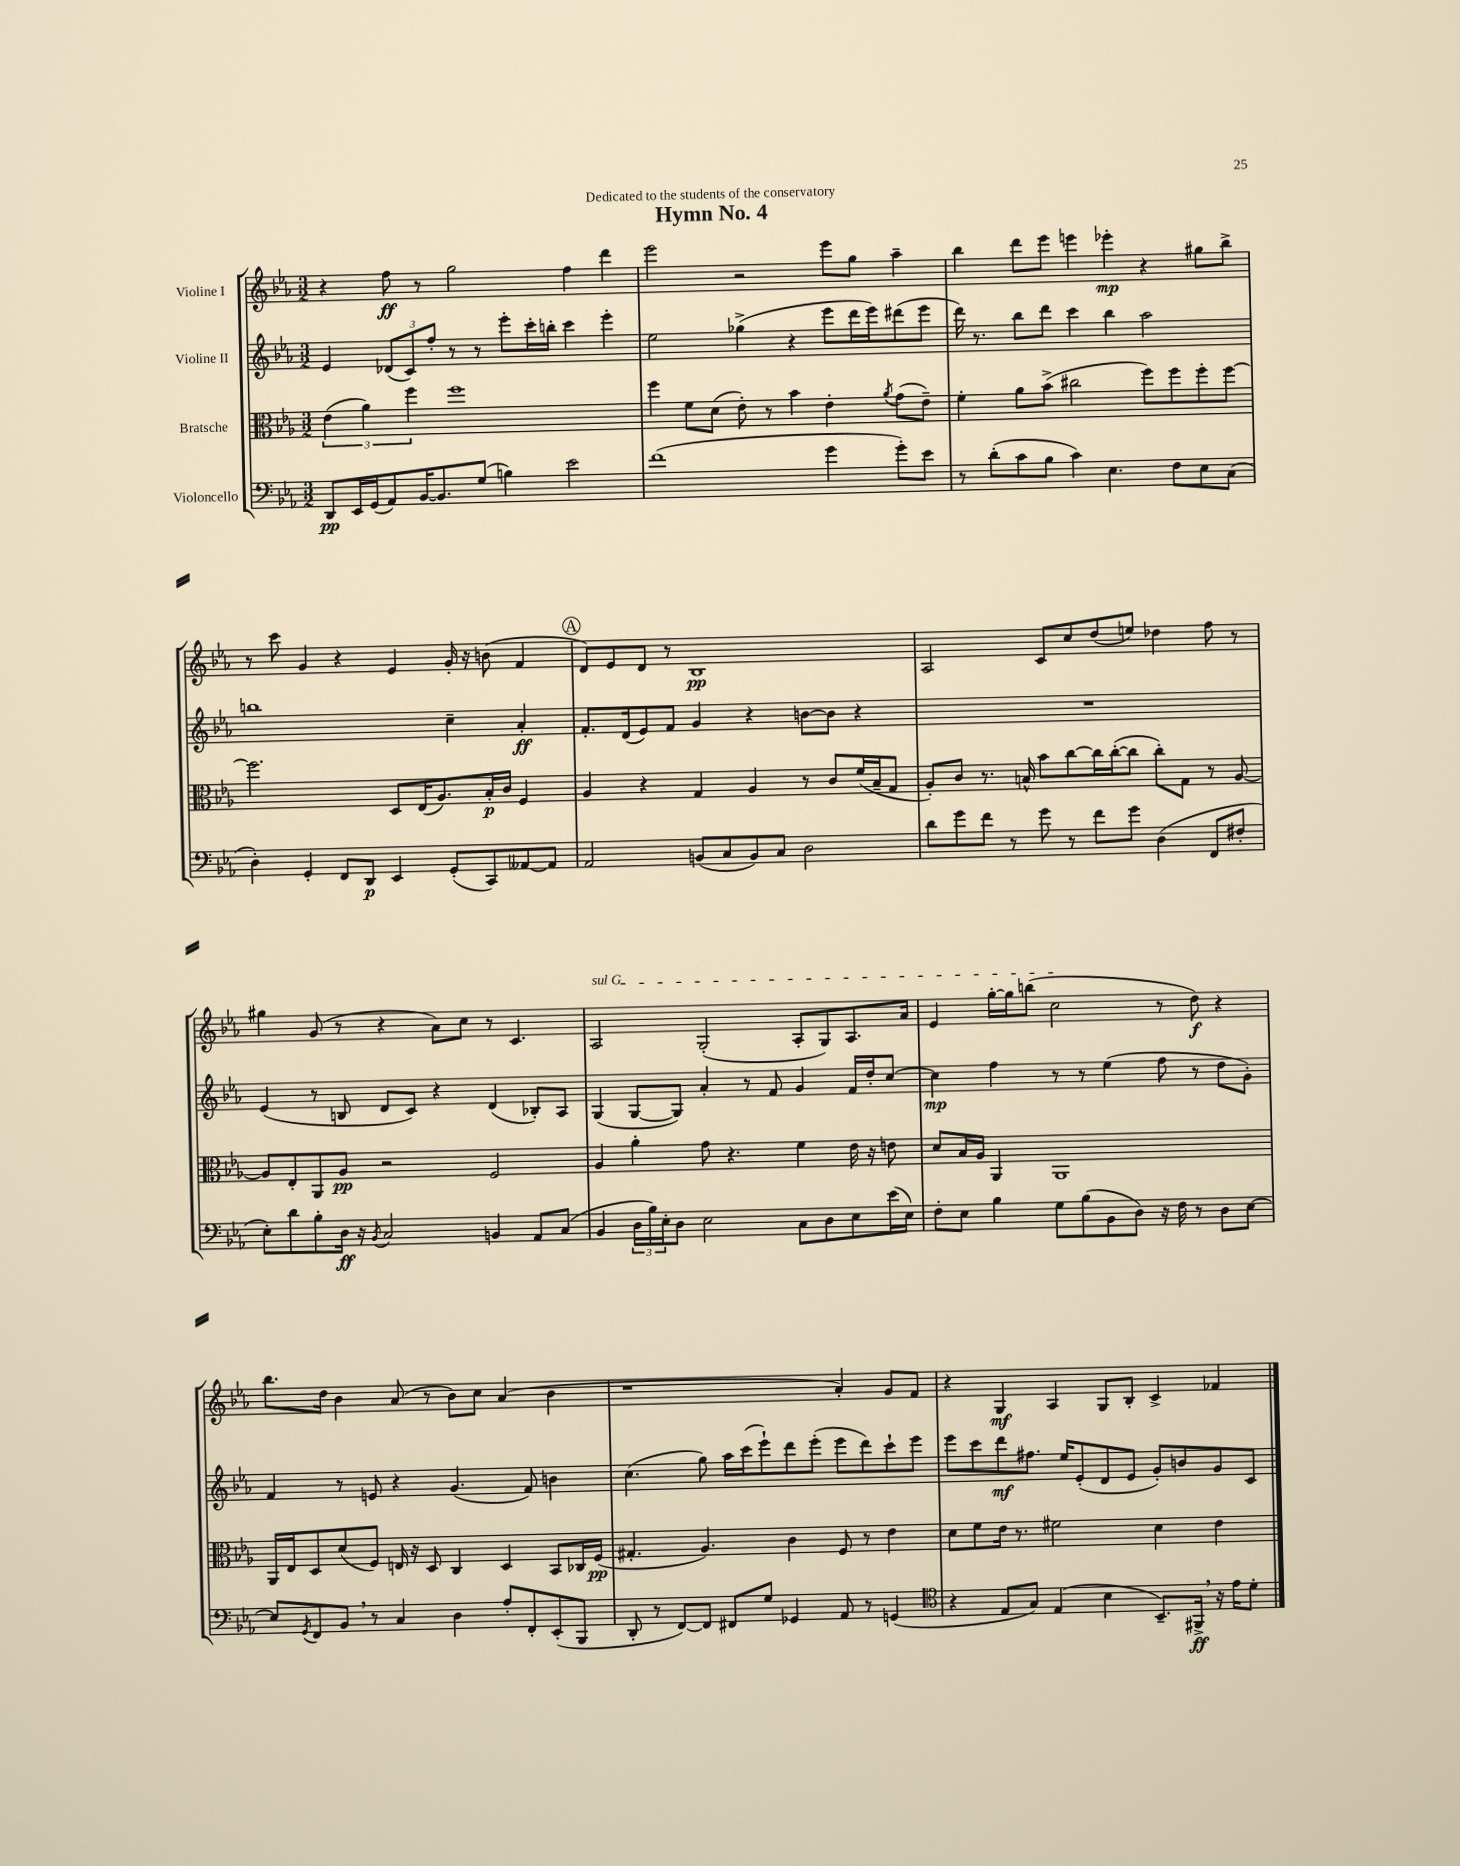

**kern	**kern	**kern	**kern
*staff4	*staff3	*staff2	*staff1
*clefF4	*clefC3	*clefG2	*clefG2
*k[b-e-a-]	*k[b-e-a-]	*k[b-e-a-]	*k[b-e-a-]
*M3/2	*M3/2	*M3/2	*M3/2
8DD	(6e-	4e-	4r
16EE-	.	.	.
.	6a-)	.	.
(16GG	.	.	.
8AA-)	.	(12d-	8ff
.	6ff	12c)	.
[16BB-	.	.	8r
.	.	12ff'	.
8.BB-]	.	.	.
.	1ff	8r	2gg
(8G	.	8r	.
4B)	.	8eee-'	.
.	.	16ccc'	.
.	.	16bb'	.
2e-	.	4ccc	4ff
.	.	4eee-'	4ddd
=	=	=	=
(1f	4ff	2ee-	2eee-
.	8f	.	.
.	(8d	.	.
.	8e-')	(4gg-^	2r
.	8r	.	.
.	4b-	4r	.
4g	4e-'	8eee-	8eee-
.	.	16ddd	8gg
.	.	16eee-)	.
.	8qa-	.	.
8g')	(8g	(8ddd#	4aa-~
8e-	8e-~)	8eee-	.
=	=	=	=
8r	4f'	16ddd)	4bb-
.	.	8.r	.
(8d'	.	.	.
8c	8a-	8bb-	8ddd
8B-	(8b-^	8ddd	8eee-
4c)	2cc#	4ccc	4eee
4.E-	.	4bb-	4eee-'
.	8ff)	2aa-	4r
8F	8ff	.	.
8E-	8ff'	.	8gg#
(8C	[8ff	.	8bb-^
=	=	=	=
4D')	2.ff]	1bb	8r
.	.	.	8ccc
4GG'	.	.	4g
8FF	.	.	4r
8DD	.	.	.
4EE-	8D	.	4e-
.	(16E-	.	.
.	8.A-)	.	.
(8GG'	.	4cc~	16g'
.	.	.	16r
8CC)	16B-'	.	(8b
.	16c	.	.
[8AA--	4F	4a-'	4f
8AA--]	.	.	.
=	=	=	=
2AA-	4A-	8.f'	8d)
.	.	.	8e-
.	.	(16d	.
.	4r	8e-)	8d
.	.	8f	8r
(8BB	4G	4g	1B-
8C	.	.	.
8BB)	4A-	4r	.
8C	.	.	.
2D	8r	[8b	.
.	8c	8b]	.
.	(16f	4r	.
.	16B-~	.	.
.	8G	.	.
=	=	=	=
8d	8A-')	1.r	2A-
8g	8c	.	.
8f	8.r	.	.
8r	.	.	.
.	16B^^	.	.
8g	8b-	.	8c
8r	[8cc	.	8cc
8f	16cc]	.	(8dd
.	([16cc'	.	.
8g	8cc]	.	8ee)
(4D	8cc')	.	4dd-
.	8G	.	.
8FF	8r	.	8ff
8F#'	[8A-	.	8r
=	=	=	=
8E-')	8A-]	(4e-	4gg#
8d	8E-'	.	.
8B-'	8AA-	8r	(8g
16D	8A-	8B	8r
16r	.	.	.
8qBB-	.	.	.
2C	2r	8d	4r
.	.	8c)	.
.	.	4r	8a-)
.	.	.	8cc
4BB	2F	(4d	8r
.	.	.	4.c
8AA-	.	8B-')	.
(8C	.	8A-	.
=	=	=	=
4BB-	4A-	(4G	2A-
24D	4a-'	[8G	.
24B-)	.	.	.
24E-'	.	.	.
8D	.	8G])	.
2E-	8g	4a-'	(2G'
.	4.r	.	.
.	.	8r	.
.	.	8f	.
8C	4f	4g	8A-'
8D	.	.	8G)
8E-	16e-	16f	8.A-
.	16r	16dd'	.
(16e-	8e	[8cc	.
16E-)	.	.	16a-
=	=	=	=
8F'	8d	4cc]	4e-
8E-	16B-	.	.
.	16A-	.	.
4B-	4AA-	4ff	[16gg'
.	.	.	16gg]
.	.	.	(8bb
8G	1AA-	8r	2cc
(8B-	.	8r	.
8BB-	.	(4ee-	.
8D)	.	.	.
16r	.	8ff	8r
16F	.	.	.
8r	.	8r	8dd)
8D	.	8dd	4r
[8E-	.	8g')	.
=	=	=	=
8E-]	16AA-	4f	8.bb-
.	16E-	.	.
8qGG	.	.	.
8FF	8D	.	.
.	.	.	16dd
8BB-	(8d	8r	4b-
8r	8F)	8e	.
4C	16E	4r	(8a-
.	16r	.	.
.	8D	.	8r
4D	4C	(4.g	8b-)
.	.	.	8cc
8A-'	4D	.	(4a-
8FF'	.	8f)	.
(8EE-'	8BB-	4b	4b-
8BBB-	16C-	.	.
.	(16F	.	.
=	=	=	=
8DD'	4.G#'	(4.cc	1r
8r	.	.	.
[8FF)	.	.	.
8FF]	4.A-)	8gg)	.
8FF#	.	16aa-	.
.	.	(16ccc	.
8G	.	8eee-`)	.
4GG-	4c	8ddd	.
.	.	(8eee-'	.
8AA-	8F	8eee-	4a-')
8r	8r	8ddd)	.
(4GG	4e-	8ccc`	8g
.	.	8eee-	8f
=	=	=	=
*clefC4	*	*	*
4r	8d	8eee-	4r
.	8f	8ccc	.
8E-	16e-	8ddd	4G
.	8.r	.	.
8G)	.	8.ff#	.
(4E-	2f#	.	4A-
.	.	16ee-	.
.	.	(8e-'	.
4B-	.	8d	8G
.	.	8e-	8B-'
8.BB-~)	4d	8g')	4c^
.	.	8b	.
16FF#^	.	.	.
16r	4e-	8g	4f-
16e-	.	.	.
8d'	.	8c	.
==	==	==	==
*-	*-	*-	*-
